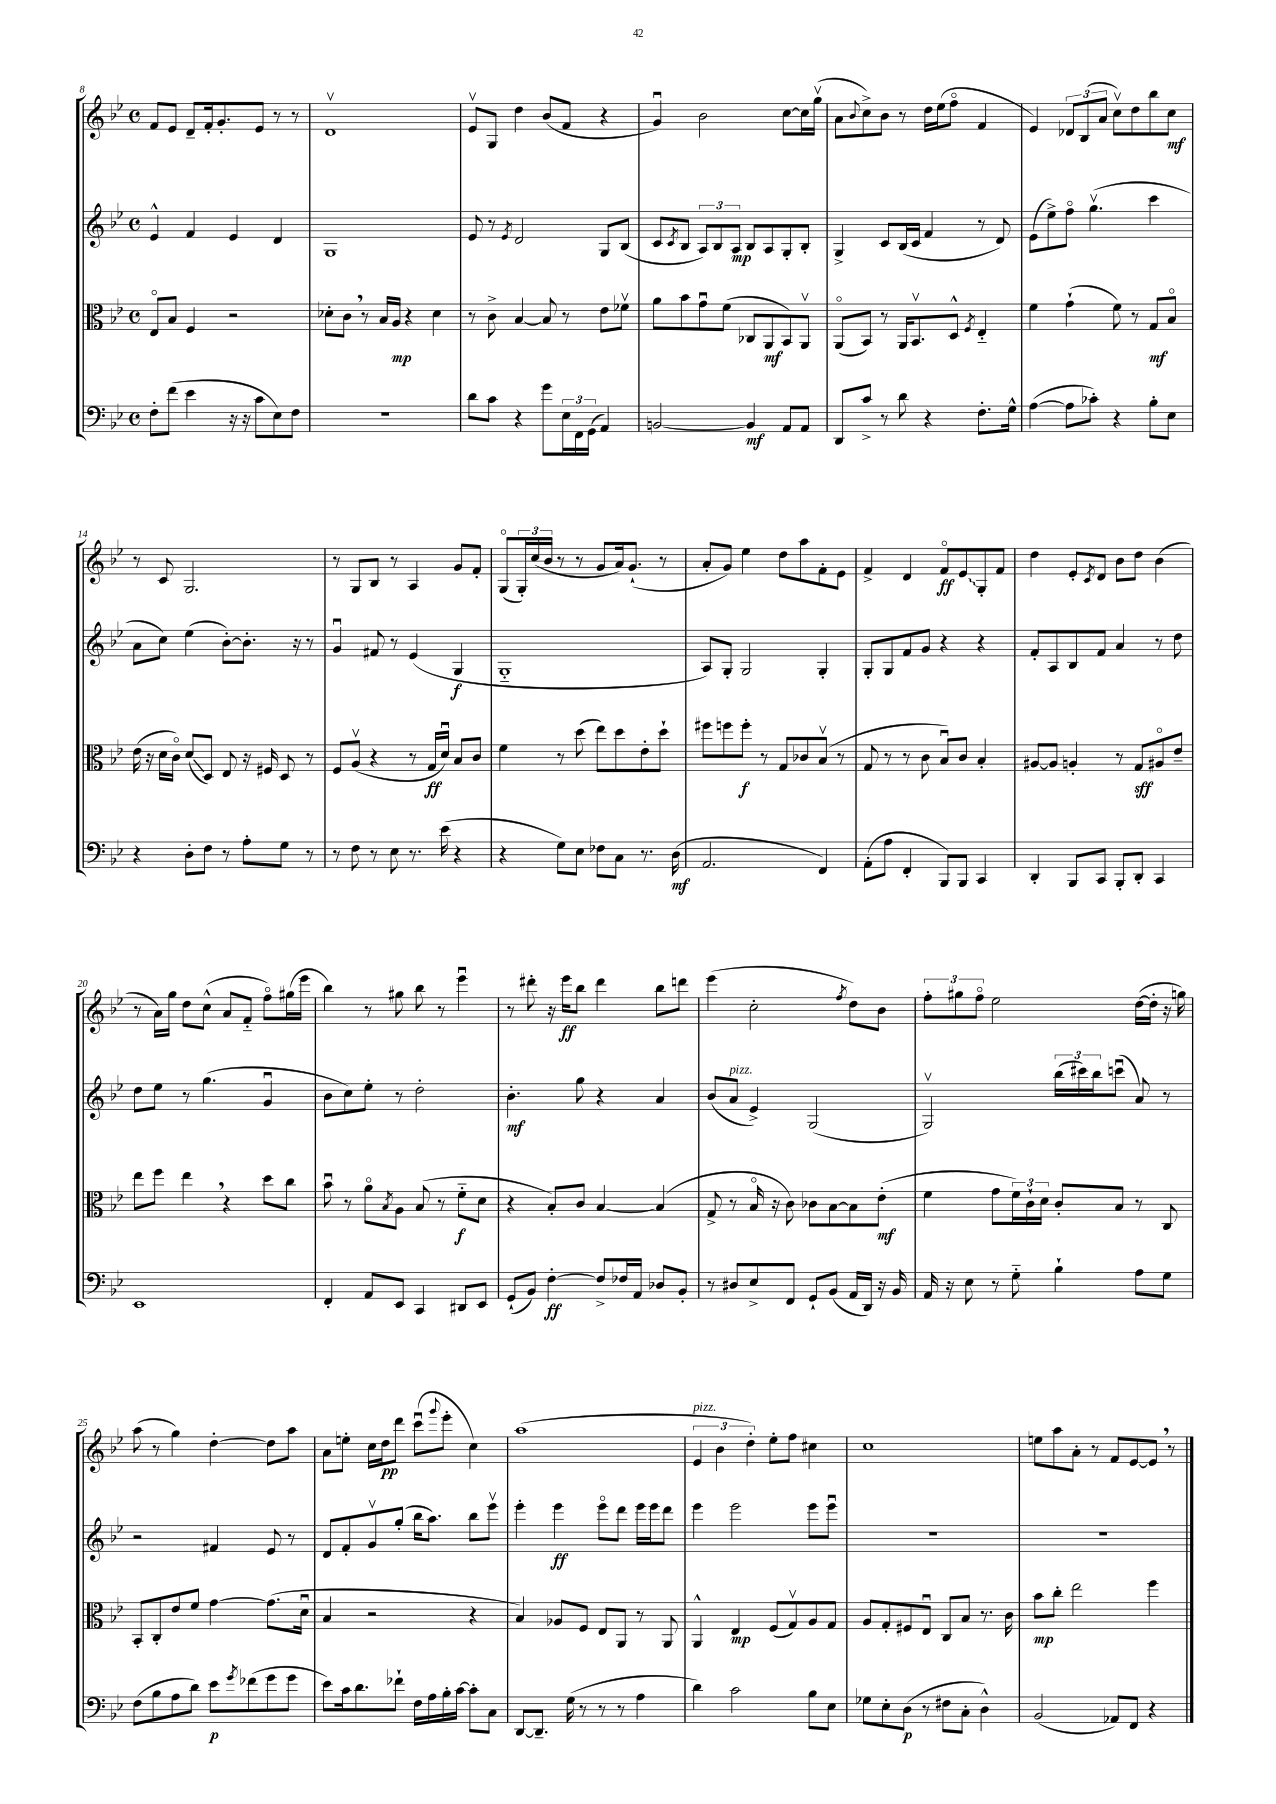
<<
\new StaffGroup <<
\new Staff = "s0" {
    \clef treble \key bes \major \defaultTimeSignature \time 4/4
    f'8 ees'8 d'8-- f'16-. g'8.-. ees'8 r8 r8 |
    d'1\upbow |
    ees'8\upbow g8 d''4 bes'8( f'8 r4 |
    g'4\downbow) bes'2 c''8~ c''16 g''16\upbow( |
    a'8 \appoggiatura { bes'8 } c''8->) bes'8 r8 d''16 ees''16( f''8\flageolet f'4 |
    ees'4) \tuplet 3/2 { des'8 bes8( a'8 } c''8\upbow) d''8 bes''8 c''8\mf |
    r8 c'8 g2. |
    r8 g8 bes8 r8 a4 g'8 f'8-. |
    g8\flageolet( \tuplet 3/2 { g16-.) c''16( bes'16 } r8 r8 g'8 a'16) g'8.-!( r8 |
    a'8-. g'8) ees''4 d''8 a''8 f'8-. ees'8 |
    f'4-> d'4 f'8\flageolet\ff \once \override Glissando.style = #'zigzag ees'8\glissando g8-. f'8 |
    d''4 ees'8-. \acciaccatura { c'8 } d'8 bes'8 d''8 bes'4( |
    r8 a'16) g''16 d''8 c''8-^( a'8 f'8-_ f''8\flageolet) gis''16( ees'''16 |
    bes''4) r8 gis''8 bes''8 r8 ees'''4\downbow |
    r8 dis'''8-. r16 ees'''16\ff bes''8 dis'''4 bes''8 d'''8 |
    ees'''4( c''2-. \acciaccatura { f''8 } d''8) bes'8 |
    \tuplet 3/2 { f''8-. gis''8 f''8\flageolet } ees''2 d''16~( d''16-. r16 g''16) |
    a''8( r8 g''4) d''4~-. d''8 a''8 |
    a'8 e''8-. c''16 d''16\pp d'''8 c'''8\downbow( \appoggiatura { g'''8 } ees'''8-. c''4) |
    a''1( |
    \tuplet 3/2 { ees'4^\markup { \italic "pizz." } bes'4 d''4-.) } ees''8-. f''8 cis''4 |
    c''1 |
    e''8 a''8 a'8-. r8 f'8 ees'8~ ees'8 \breathe r8 \bar "|." |
}
\new Staff = "s1" {
    \clef treble \key bes \major \defaultTimeSignature \time 4/4
    ees'4-^ f'4 ees'4 d'4 |
    g1 |
    ees'8 r8 \acciaccatura { ees'8 } d'2 g8 bes8( |
    c'8 \acciaccatura { c'8 } bes8 \tuplet 3/2 { a8) bes8 a8\mp } bes8 a8 g8-. bes8-. |
    g4-> c'8 bes16( c'16 f'4 r8 d'8) |
    ees'8( ees''8->) f''8\flageolet g''4.\upbow( c'''4 |
    a'8 c''8) ees''4( bes'8~-.) bes'8.-. r16 r8 |
    g'4\downbow fis'8 r8 ees'4( g4\f |
    g1-_ |
    a8) g8-. g2 g4-. |
    g8-. g8 f'8 g'8 r4 r4 |
    f'8-. a8 bes8 f'8 a'4 r8 d''8 |
    d''8 ees''8 r8 g''4.( g'4\downbow |
    bes'8 c''8) ees''8-. r8 d''2-. |
    bes'4.-.\mf g''8 r4 a'4 |
    bes'8( a'8^\markup { \italic "pizz." } ees'4->) g2( |
    g2\upbow) \tuplet 3/2 { bes''16( cis'''16) bes''16 } c'''8\downbow( a'8) r8 |
    r2 fis'4 ees'8 r8 |
    d'8 f'8-. g'8\upbow g''8-.( bes''16 a''8.) bes''8 ees'''8\upbow |
    ees'''4-. ees'''4\ff ees'''8\flageolet d'''8 ees'''16 ees'''16 d'''8 |
    ees'''4 ees'''2 ees'''8 ees'''8\downbow |
    R1 |
    R1 \bar "|." |
}
\new Staff = "s2" {
    \clef alto \key bes \major \defaultTimeSignature \time 4/4
    ees8\flageolet bes8 f4 r2 |
    des'8-. c'8 \breathe r8 bes16 a16\mp r4 des'4 |
    r8 c'8-> bes4~ bes8 r8 ees'8 fes'8\upbow |
    a'8 bes'8 g'8\downbow f'8( ces8 a,8\mf bes,8) a,8\upbow |
    a,8\flageolet( bes,8) r8 a,16 bes,8.\upbow d8-^ \acciaccatura { f8 } ees4-_ |
    f'4 g'4-!( f'8) r8 g8\mf bes8\flageolet |
    ees'16( r16 d'16 c'16\flageolet) d'8\glissando( d8) ees8 r16 fis16 d8 r8 |
    f8 a8\upbow( r4 r8 g16\ff d'16\downbow) bes8 c'8 |
    f'4 r8 d''8( ees''8) d''8 ees'8-. d''8-! |
    fis''8 f''8 f''8-.\f r8 g8 ces'8 bes8\upbow( r8 |
    g8 r8 r8 c'8 bes8\downbow) c'8 bes4-. |
    ais8~ ais8 a4-. r8 g8\sff ais8\flageolet ees'8-- |
    ees''8 f''8 ees''4 \breathe r4 d''8 c''8 |
    bes'8\downbow r8 a'8\flageolet \acciaccatura { bes8 } a8 bes8( r8 f'8-_\f d'8 |
    r4 bes8-.) c'8 bes4~ bes4( |
    g8-> r8 bes16\flageolet r16 c'8) ces'8 bes8~ bes8 ees'8-.\mf( |
    f'4 g'8 \tuplet 3/2 { f'16) c'16-! d'16 } c'8-. bes8 r8 c8 |
    bes,8-. c8-. ees'8 f'8 g'4~ g'8.( d'16\downbow |
    bes4 r2 r4 |
    bes4) aes8 f8 ees8 a,8 r8 a,8 |
    a,4-^ ees4\mp f8( g8\upbow) a8 g8 |
    a8 g8-. fis8 ees8\downbow c8 bes8 r8. c'16 |
    bes'8\mp c''8-. ees''2 f''4 \bar "|." |
}
\new Staff = "s3" {
    \clef bass \key bes \major \defaultTimeSignature \time 4/4
    f8-. f'8( ees'4 r16 r16 c'8 ees8) f8 |
    R1 |
    d'8 c'8 r4 g'8 \tuplet 3/2 { ees16 f,16 g,16( } a,4) |
    b,2~ b,4\mf a,8 a,8 |
    d,8 c'8-> r8 d'8 r4 f8.-. g16-^ |
    a4~( a8 ces'8-.) r4 bes8-. ees8 |
    r4 d8-. f8 r8 a8-. g8 r8 |
    r8 f8 r8 ees8 r8. ees'16( r4 |
    r4 g8) ees8 fes8 c8 r8. d16\mf( |
    a,2. f,4) |
    a,8-.( a8 f,4-. bes,,8) bes,,8 c,4 |
    d,4-. bes,,8 c,8 bes,,8-. d,8-. c,4 |
    ees,1 |
    f,4-. a,8 ees,8 c,4 dis,8 ees,8 |
    g,8-!( bes,8) f4~-.\ff f8-> fes16 a,16 des8 bes,8-. |
    r8 dis8 ees8-> f,8 g,8-! bes,8( a,16 d,16) r16 bes,16 |
    a,16 r16 ees8 r8 g8-_ bes4-! a8 g8 |
    f8( bes8 a8 d'8) ees'8\p \acciaccatura { g'8 } fes'8( g'8 g'8 |
    ees'8) c'16 d'8. fes'8-! f16 a16 bes16-. c'16~ c'8-. c8 |
    d,8~ d,8.-- g16( r8 r8 r8 a4 |
    d'4) c'2 bes8 ees8 |
    ges8 ees8-. d8\p( r8 fis8 c8-. d4-^) |
    bes,2( aes,8) f,8 r4 \bar "|." |
}
>>
>>
\layout { \context { \Score currentBarNumber = #8 } }
